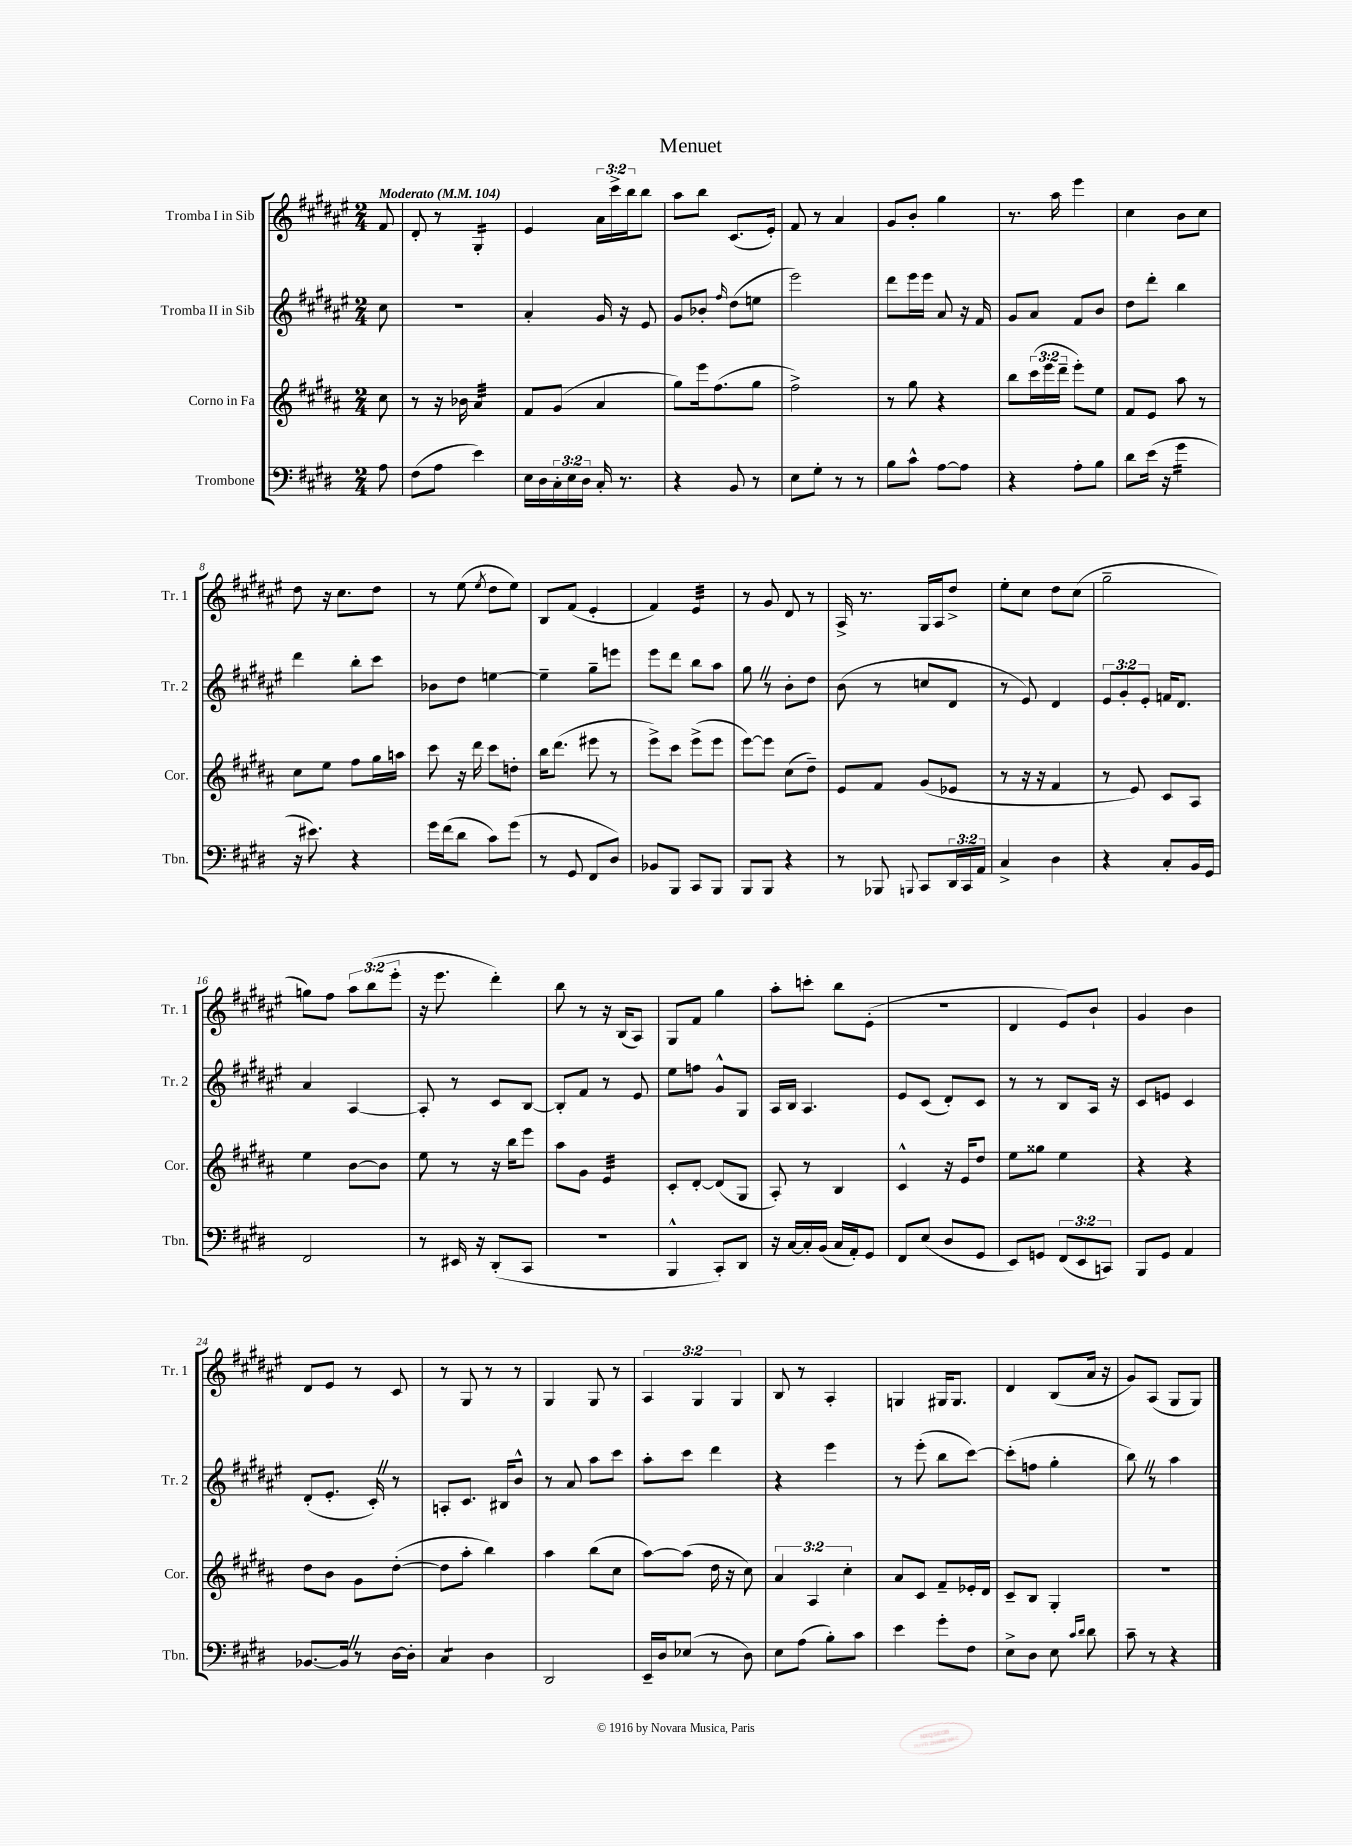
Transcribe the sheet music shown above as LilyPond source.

\header { title = "Menuet" }
<<
\new StaffGroup <<
\new Staff = "s0" \with { instrumentName = "Tromba I in Sib" shortInstrumentName = "Tr. 1" } {
    \clef treble \key fis \major \numericTimeSignature \time 2/4 \override Staff.TupletNumber.text = #tuplet-number::calc-fraction-text \partial 8 \tempo "Moderato" 4 = 104
    fis'8 |
    dis'8-. r8 gis4:16-. |
    eis'4 \tuplet 3/2 { ais'16 cis'''16-> b''16 } b''8 |
    ais''8 b''8 cis'8.( eis'16-.) |
    fis'8 r8 ais'4 |
    gis'8 b'8-. gis''4 |
    r8. ais''16 eis'''4 |
    cis''4 b'8 cis''8 |
    dis''8 r16 cis''8. dis''8 |
    r8 eis''8( \acciaccatura { eis''8 } dis''8 eis''8) |
    b8 fis'8( eis'4-. |
    fis'4) eis'4:32 |
    r8 gis'8 dis'8 r8 |
    ais16-> r8. gis16 ais16 dis''8-> |
    eis''8-. cis''8 dis''8 cis''8( |
    gis''2-- |
    g''8) fis''8 \tuplet 3/2 { ais''8 b''8( eis'''8-. } |
    r16 eis'''8. dis'''4-.) |
    b''8 r8 r16 b16( ais8) |
    gis8 fis'8 gis''4 |
    ais''8-. c'''8-. b''8 eis'8-.( |
    r2 |
    dis'4 eis'8) b'8-! |
    gis'4 b'4 |
    dis'8 eis'8 r8 cis'8 |
    r8 gis8 r8 r8 |
    gis4 gis8 r8 |
    \tuplet 3/2 { ais4 gis4 gis4 } |
    b8 r8 ais4-. |
    g4 gis16 gis8. |
    dis'4 b8( ais'16 r16 |
    gis'8) ais8( gis8 gis8) \bar "|." |
}
\new Staff = "s1" \with { instrumentName = "Tromba II in Sib" shortInstrumentName = "Tr. 2" } {
    \clef treble \key fis \major \numericTimeSignature \time 2/4 \override Staff.TupletNumber.text = #tuplet-number::calc-fraction-text \partial 8
    cis''8 |
    r2 |
    ais'4-. gis'16 r16 eis'8 |
    gis'8 bes'8-. \grace { fis''16 } dis''8( e''8 |
    eis'''2) |
    dis'''8 eis'''16 eis'''16 ais'8 r16 fis'16 |
    gis'8 ais'8 fis'8 b'8 |
    dis''8 dis'''8-. b''4 |
    dis'''4 b''8-. cis'''8 |
    bes'8 dis''8 e''4~ |
    e''4-- gis''8-- e'''8 |
    eis'''8 dis'''8 b''8 ais''8 |
    gis''8 \once \override BreathingSign.text = \markup { \musicglyph "scripts.caesura.straight" } \breathe r8 b'8-. dis''8 |
    b'8( r8 c''8 dis'8 |
    r8 eis'8) dis'4 |
    \tuplet 3/2 { eis'8 gis'8-. eis'8-. } f'16 dis'8. |
    ais'4 ais4~ |
    ais8-. r8 cis'8 b8~ |
    b8-. fis'8 r8 eis'8 |
    eis''8 f''8 gis'8-^ gis8 |
    ais16 b16 ais4. |
    eis'8 cis'8( dis'8-.) cis'8 |
    r8 r8 b8 ais16 r16 |
    cis'8 e'8 cis'4 |
    dis'8-.( eis'8.-. cis'16-.) \once \override BreathingSign.text = \markup { \musicglyph "scripts.caesura.straight" } \breathe r8 |
    a8-. cis'8. bis16 b'8-^ |
    r8 ais'8 ais''8 cis'''8 |
    ais''8-. cis'''8 dis'''4 |
    r4 eis'''4 |
    r8 eis'''8-.( b''8 cis'''8~) |
    cis'''8-.( f''8 gis''4-. |
    b''8) \once \override BreathingSign.text = \markup { \musicglyph "scripts.caesura.straight" } \breathe r8 ais''4 \bar "|." |
}
\new Staff = "s2" \with { instrumentName = "Corno in Fa" shortInstrumentName = "Cor." } {
    \clef treble \key b \major \numericTimeSignature \time 2/4 \override Staff.TupletNumber.text = #tuplet-number::calc-fraction-text \partial 8
    cis''8 |
    r8 r16 bes'16 ais'4:32 |
    fis'8 gis'8( ais'4 |
    gis''8) e'''16 fis''8.( gis''8 |
    fis''2->) |
    r8 gis''8 r4 |
    b''8 \tuplet 3/2 { cis'''16( e'''16 dis'''16-- } e'''8-.) e''8 |
    fis'8 e'8 ais''8 r8 |
    cis''8 e''8 fis''8 gis''16 a''16 |
    cis'''8 r16 dis'''16 cis'''8 d''8-. |
    b''16 dis'''8.( eis'''8 r8 |
    e'''8->) cis'''8 e'''8->( e'''8 |
    e'''8~) e'''8 cis''8( dis''8--) |
    e'8 fis'8 gis'8( ees'8 |
    r8 r16 r16 fis'4 |
    r8 e'8) cis'8 ais8 |
    e''4 b'8~ b'8 |
    e''8 r8 r16 b''16 e'''8 |
    ais''8 gis'8 e'4:32 |
    cis'8-. dis'8~-. dis'8( gis8 |
    ais8-.) r8 b4 |
    cis'4-^ r16 e'16 dis''8 |
    e''8 gisis''8 e''4 |
    r4 r4 |
    dis''8 b'8 gis'8 dis''8~-.( |
    dis''8 ais''8-. b''4) |
    ais''4 b''8( cis''8 |
    ais''8~) ais''8( dis''16 r16 cis''8) |
    \tuplet 3/2 { ais'4 ais4 cis''4-. } |
    ais'8 cis'8 fis'8-- ees'16-. dis'16 |
    cis'8-- b8 gis4-. |
    R2 \bar "|." |
}
\new Staff = "s3" \with { instrumentName = "Trombone" shortInstrumentName = "Tbn." } {
    \clef bass \key e \major \numericTimeSignature \time 2/4 \override Staff.TupletNumber.text = #tuplet-number::calc-fraction-text \partial 8
    a8 |
    fis8( a8 e'4) |
    e16 dis16 \tuplet 3/2 { cis16-. e16 dis16 } cis16-. r8. |
    r4 b,8 r8 |
    e8 gis8-. r8 r8 |
    b8 cis'8-^ a8~ a8 |
    r4 a8-. b8 |
    dis'8 e'16( r16 gis'4:16 |
    r16 eis'8.) r4 |
    gis'16 fis'16( dis'8 cis'8) gis'8( |
    r8 gis,8 fis,8 dis8) |
    bes,8 b,,8 cis,8 b,,8 |
    b,,8 b,,8 r4 |
    r8 bes,,8 \appoggiatura { b,,8 } cis,8 \tuplet 3/2 { dis,16 cis,16 a,16 } |
    cis4-> dis4 |
    r4 cis8-. b,16 gis,16 |
    fis,2 |
    r8 eis,16 r16 dis,8-.( cis,8 |
    R2 |
    b,,4-^ cis,8-.) dis,8 |
    r16 cis16~ cis16-. b,16( cis16 a,16-.) gis,8 |
    fis,8 e8( dis8 gis,8 |
    e,8) g,8 \tuplet 3/2 { fis,8( e,8 c,8) } |
    b,,8 gis,8 a,4 |
    bes,8.~ bes,16 \once \override BreathingSign.text = \markup { \musicglyph "scripts.caesura.straight" } \breathe r8 dis16~ dis16-. |
    cis4:8 dis4 |
    dis,2 |
    e,16-- dis16 ees8( r8 dis8) |
    e8 a8( b8-.) cis'8 |
    e'4 gis'8-. fis8 |
    e8-> dis8 e8 \grace { cis'16 dis'16 } dis'8 |
    cis'8-- r8 r4 \bar "|." |
}
>>
>>
